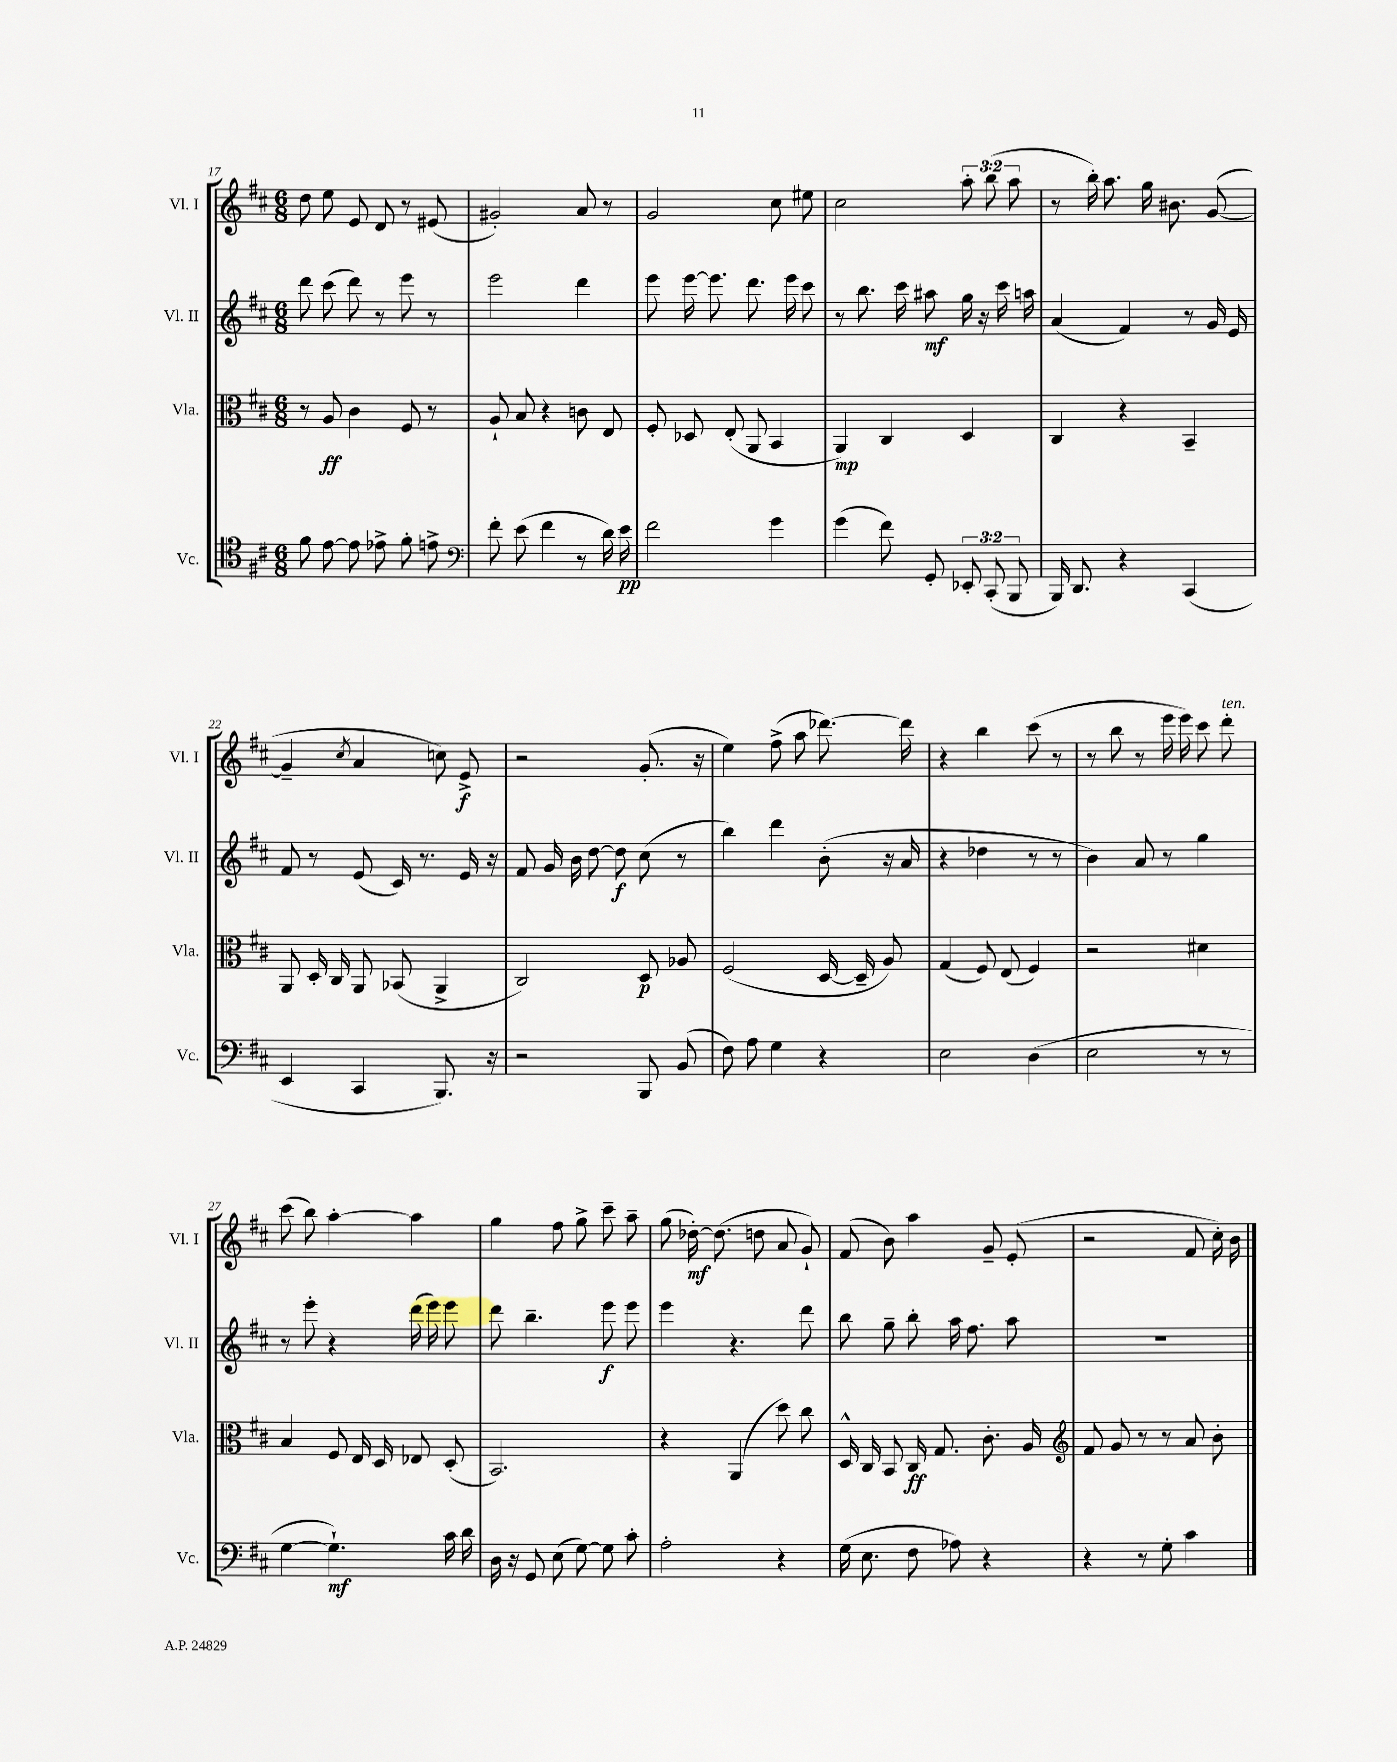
<<
\new StaffGroup <<
\new Staff = "s0" \with { instrumentName = "Vl. I" shortInstrumentName = "Vl. I" } {
    \clef treble \key d \major \numericTimeSignature \time 6/8 \override Staff.TupletNumber.text = #tuplet-number::calc-fraction-text
    \autoBeamOff d''8 e''8 e'8 d'8 r8 eis'8( |
    gis'2-.) a'8 r8 |
    g'2 cis''8 eis''8 |
    cis''2 \tuplet 3/2 { a''8-. b''8( a''8 } |
    r8 b''16-.) a''8. g''16 bis'8. g'8~( |
    g'4-- \acciaccatura { cis''8 } a'4 c''8) e'8->\f |
    r2 g'8.-.( r16 |
    e''4) fis''8->( a''8 des'''8.~) des'''16 |
    r4 b''4 cis'''8( r8 |
    r8 b''8 r8 e'''16 e'''16) cis'''8 d'''8-.^\markup { \italic "ten." } |
    cis'''8( b''8) a''4~-. a''4 |
    g''4 fis''8 g''8-> cis'''8-- a''8-- |
    g''8( des''16~-.\mf) des''8.( d''8 a'8 g'8-!) |
    fis'8( b'8) a''4 g'8-- e'8-.( |
    r2 fis'8 cis''16-.) b'16 \bar "|." |
}
\new Staff = "s1" \with { instrumentName = "Vl. II" shortInstrumentName = "Vl. II" } {
    \clef treble \key d \major \numericTimeSignature \time 6/8
    \autoBeamOff d'''8 cis'''8( d'''8) r8 e'''8 r8 |
    e'''2 d'''4 |
    e'''8 e'''16~ e'''8. d'''8. e'''16 cis'''8 |
    r8 b''8. cis'''16 ais''8\mf g''16 r16 cis'''16 a''16 |
    a'4( fis'4) r8 g'16 e'16 |
    fis'8 r8 e'8( cis'16) r8. e'16 r16 |
    fis'8 g'16 b'16 d''8~ d''8\f cis''8( r8 |
    b''4) d'''4 b'8-.( r16 a'16 |
    r4 des''4 r8 r8 |
    b'4) a'8 r8 g''4 |
    r8 e'''8-. r4 d'''16( e'''16) e'''8 |
    d'''8 b''4.-- e'''8\f e'''8 |
    e'''4 r4. d'''8 |
    b''8 g''8-- b''8-. a''16 fis''8. a''8 |
    R2. \bar "|." |
}
\new Staff = "s2" \with { instrumentName = "Vla." shortInstrumentName = "Vla." } {
    \clef alto \key d \major \numericTimeSignature \time 6/8
    \autoBeamOff r8 a8\ff cis'4 fis8 r8 |
    a8-! b8 r4 c'8 e8 |
    fis8-. des8 e8-.( a,8 b,4 |
    a,4\mp) cis4 d4 |
    cis4 r4 b,4-- |
    a,8 d16-. cis16 a,8 bes,8( a,4-> |
    cis2) d8\p aes8 |
    fis2( d16~ d16-- a8) |
    g4( fis8) e8( fis4) |
    r2 dis'4 |
    b4 fis8 e16 d16 ees8 d8-.( |
    b,2.) |
    r4 a,4( d''8) cis''8 |
    d16-^ cis16 b,8 cis16\ff g8. cis'8.-. a16 |
    \clef treble fis'8 g'8 r8 r8 a'8 b'8-. \bar "|." |
}
\new Staff = "s3" \with { instrumentName = "Vc." shortInstrumentName = "Vc." } {
    \clef tenor \key d \major \numericTimeSignature \time 6/8 \override Staff.TupletNumber.text = #tuplet-number::calc-fraction-text
    \autoBeamOff fis'8 e'8~ e'8 ees'8-> fis'8-. e'8-> |
    \clef bass fis'8-. e'8( fis'4 r8 d'16) e'16\pp |
    fis'2 g'4 |
    g'4( fis'8) g,8-. \tuplet 3/2 { ees,8-. cis,8-.( b,,8 } |
    b,,16) d,8. r4 cis,4( |
    e,4 cis,4 b,,8.) r16 |
    r2 b,,8 b,8( |
    fis8) a8 g4 r4 |
    e2 d4( |
    e2 r8 r8 |
    g4~ g4.-!\mf) cis'16 d'16 |
    d16 r16 g,8 e8( g8~) g8 cis'8-. |
    a2-. r4 |
    g16( e8. fis8 aes8) r4 |
    r4 r8 g8-. cis'4 \bar "|." |
}
>>
>>
\layout { \context { \Score currentBarNumber = #17 } }
